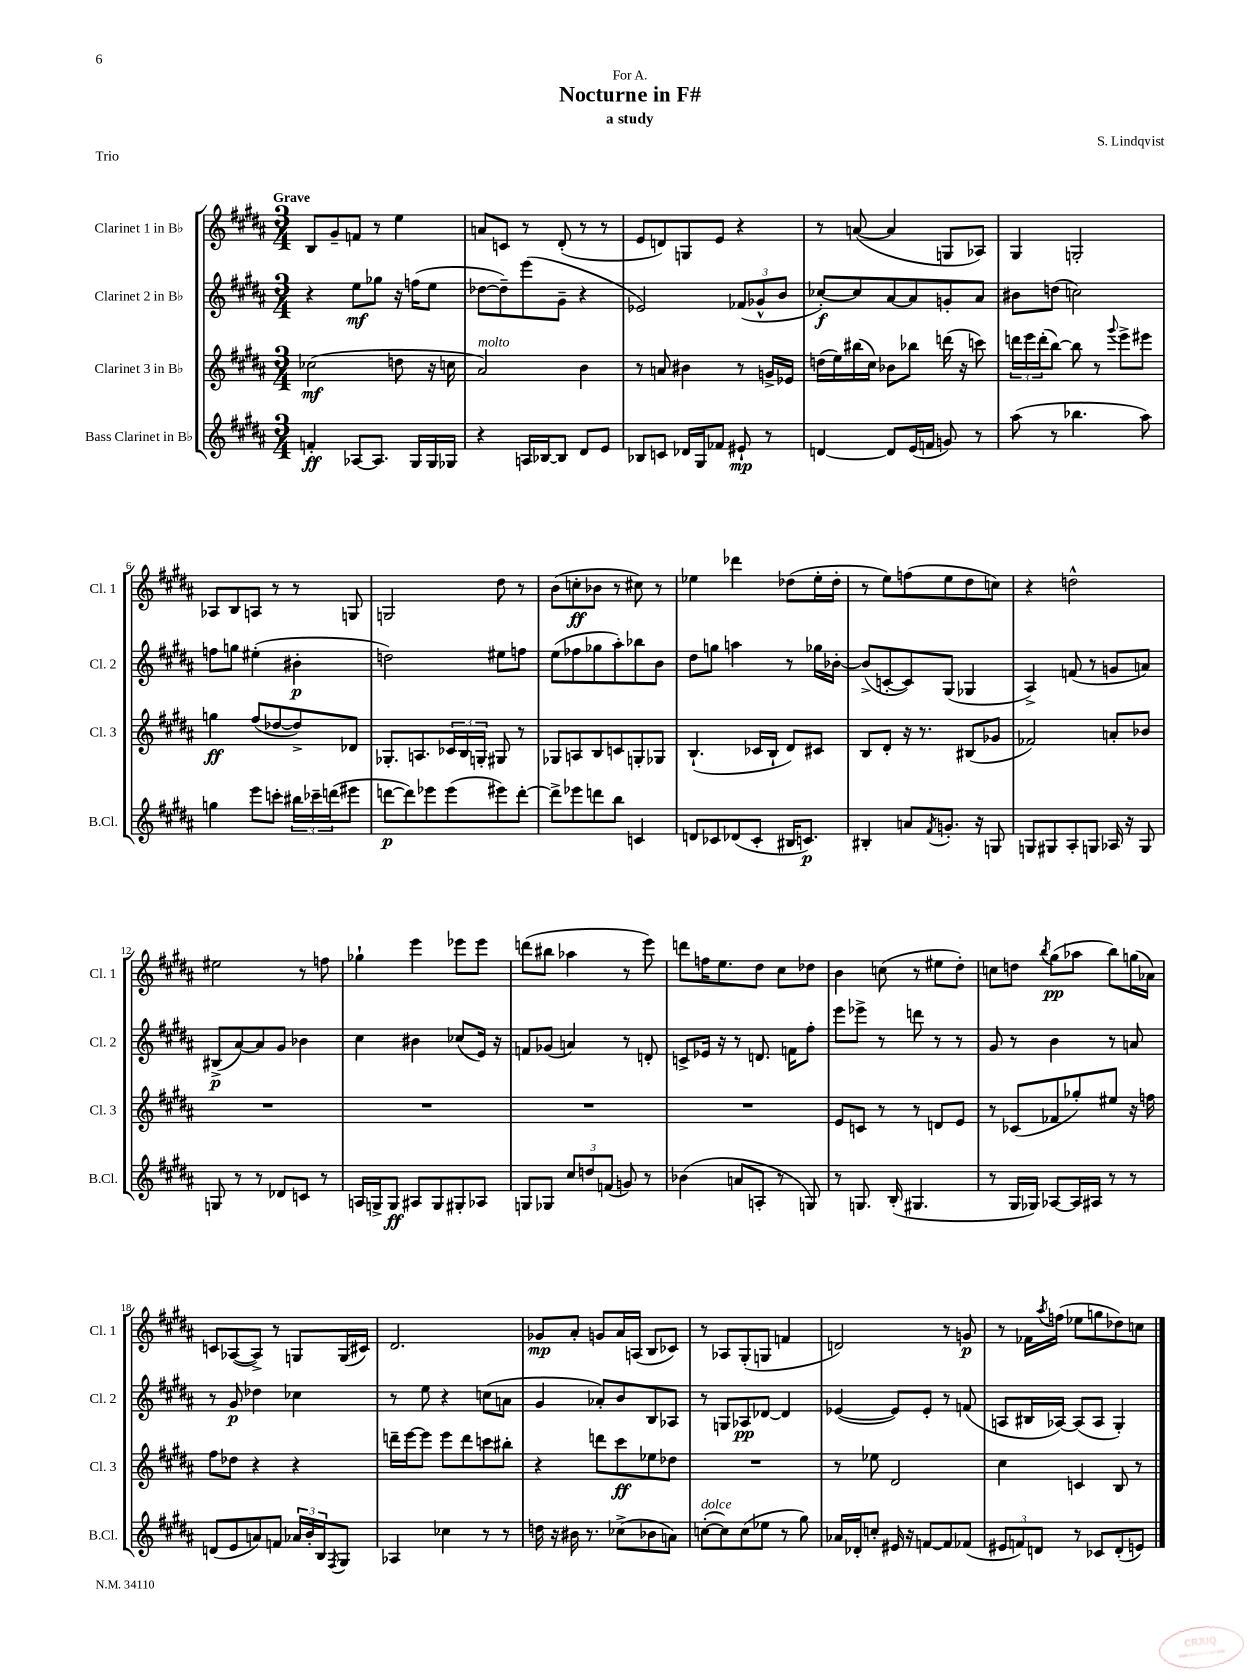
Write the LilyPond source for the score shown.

\header { title = "Nocturne in F#" composer = "S. Lindqvist" subtitle = "a study" dedication = "For A." piece = "Trio" }
<<
\new StaffGroup <<
\new Staff = "s0" \with { instrumentName = "Clarinet 1 in Bb" shortInstrumentName = "Cl. 1" } {
    \clef treble \key b \major \numericTimeSignature \time 3/4 \tempo "Grave"
    b8 gis'8-- f'8 r8 e''4 |
    a'8 c'8 r8 dis'8-.( r8 r8 |
    e'8 d'8) g8 e'8 r4 |
    r8 a'8~( a'4 g8 aes8) |
    gis4 g2-. |
    aes8 b8 a8 r8 r8 g8 |
    g2 dis''8 r8 |
    b'8( c''8-.\ff bes'8 r8 cis''8) r8 |
    ees''4 des'''4 des''8( ees''16-. des''16-. |
    r8 e''8) f''8( e''8 dis''8 c''8) |
    r4 d''2-^ |
    eis''2 r8 f''8 |
    ges''4-! e'''4 ees'''8 ees'''8 |
    d'''8( bis''8 aes''4 r8 e'''8) |
    d'''8 f''16 e''8. dis''8 cis''8 des''8 |
    b'4 c''8( r8 eis''8 dis''8-.) |
    c''8 d''8 \acciaccatura { b''8 } gis''8\pp( aes''8 b''8) g''16( aes'16) |
    c'8 aes8~( aes8->) r8 g8 g16( cis'16) |
    dis'2. |
    ges'8\mp ais'8-. g'8 ais'16 a16( b8 ces'8) |
    r8 aes8 gis8-.( g8 f'4 |
    d'2) r8 g'8\p |
    r8 fes'16 \acciaccatura { ais''8 } f''16( ees''8 g''8 des''8) c''8 \bar "|." |
}
\new Staff = "s1" \with { instrumentName = "Clarinet 2 in Bb" shortInstrumentName = "Cl. 2" } {
    \clef treble \key b \major \numericTimeSignature \time 3/4
    r4 e''8\mf ges''8 r16 f''16( e''8 |
    des''8~ des''8--) e'''8( gis'8-- r4 |
    ees'2) \tuplet 3/2 { fes'8( ges'8-^ b'8 } |
    ces''8~-.\f) ces''8 ais'8~ ais'8 g'8-. ais'8 |
    bis'8 d''8( c''2) |
    f''8 g''8 eis''4-.( bis'4-.\p |
    d''2) eis''8 f''8 |
    e''8( fes''8 ges''8 ais''8-.) bes''8 b'8 |
    dis''8 g''8 a''4 r8 ges''16 bes'16~-. |
    bes'8->( c'8~-. c'8) gis8( ges4 |
    ais4->) f'8( r8 g'8 a'8) |
    bis8->\p( ais'8~) ais'8 gis'8 bes'4 |
    cis''4 bis'4 ces''8( e'16) r16 |
    f'8 ges'8( a'4) r8 d'8-. |
    c'8-> ees'16 r16 r8 d'8. f'16 fis''8-. |
    e'''8 ees'''8-> r8 d'''8 r8 r8 |
    gis'8 r8 b'4 r8 a'8 |
    r8 gis'8\p des''4 ces''4 |
    r8 e''8 r4 c''8( a'8 |
    gis'4 aes'8-.) b'8 b8 aes8 |
    r8 g8 aes8\pp des'8~ des'4 |
    ees'4~( ees'8) ees'8-. r8 f'8( |
    a8 bis16 aes16~) aes8( aes8 gis4-.) \bar "|." |
}
\new Staff = "s2" \with { instrumentName = "Clarinet 3 in Bb" shortInstrumentName = "Cl. 3" } {
    \clef treble \key b \major \numericTimeSignature \time 3/4
    ces''2\mf( d''8 r16 c''16 |
    ais'2^\markup { \italic "molto" }) b'4 |
    r8 a'8 bis'4 r8 g'16-> ees'16 |
    d''16( e''16) bis''16( cis''16) bes'8 bes''8 d'''16( r16 c'''8) |
    \tuplet 3/2 { d'''16 e'''16 d'''16-.( } b''8~) b''8 r8 \appoggiatura { gis'''8 } e'''8-> eis'''8 |
    g''4\ff fis''8( des''8~ des''8->) des'8 |
    ges8.-. a8. \tuplet 3/2 { ces'16 b16 g16-. } gis8 r8 |
    ges8 a8 b8 c'8 g8-. ges8 |
    b4.-!( ces'16 b16-! dis'8) cis'8 |
    b8 dis'8-. r16 r8. bis8( ges'8 |
    fes'2) a'8-. bes'8 |
    R2. |
    R2. |
    R2. |
    R2. |
    e'8 c'8 r8 r8 d'8 e'8 |
    r8 ces'8( fes'8 ges''8-.) eis''8 r16 f''16 |
    fis''8 des''8 r4 r4 |
    d'''16-- e'''16~ e'''8 e'''8 d'''8 c'''8 bis''8-. |
    r4 d'''8 cis'''8\ff ees''8 des''8 |
    R2. |
    r8 ees''8 dis'2 |
    cis''4 c'4 b8 r8 \bar "|." |
}
\new Staff = "s3" \with { instrumentName = "Bass Clarinet in Bb" shortInstrumentName = "B.Cl." } {
    \clef treble \key b \major \numericTimeSignature \time 3/4
    f'4-.\ff aes8~ aes8. gis16 gis16 ges16 |
    r4 a16 bes16~ bes8 dis'8 e'8 |
    bes8 c'8 des'16 gis16 fes'8 eis'8-!\mp r8 |
    d'4~ d'8 e'16( f'16 g'8) r8 |
    ais''8( r8 bes''4. ais''8) |
    g''4 e'''8 c'''8-. \tuplet 3/2 { bis''16 ces'''16-- d'''16( } eis'''8 |
    d'''8~\p d'''8) ees'''8 ees'''8( eis'''8) d'''8~-. |
    d'''8-> ees'''8 d'''8 b''8 c'4 |
    d'8 ces'8 des'8( ces'8-. bis16 c'8.\p) |
    bis4-. a'8 \acciaccatura { fis'8 } g'8.-. r16 g8 |
    g8 gis8 ais8-. g8 aes16 r16 g8 |
    g8 r8 r8 des'8 c'8 r8 |
    a16 g16-> g8\ff ais8 g8 gis8-. aes8 |
    g8 ges8 \tuplet 3/2 { cis''8 d''8 f'8( } g'8) r8 |
    bes'4( a'8 a8-. r8 g8) |
    r8 g8. b16-.( gis4. |
    r8 gis16 ges16) aes8~ aes16 ais16 r8 r8 |
    d'8( e'8 a'8) f'8 \tuplet 3/2 { aes'16 b'16-. b16 } \acciaccatura { fis8 } gis8 |
    aes4 ces''4 r8 r8 |
    d''16 r16 bis'16 r8. ces''8->( bes'8 a'8) |
    c''8~-.^\markup { \italic "dolce" }( c''8) c''8( ees''8 r8 gis''8) |
    aes'16 des'16-. c''8-. eis'16 r16 f'8~ f'8 fes'8( |
    \tuplet 3/2 { eis'8 f'8) d'8 } r8 ces'8 d'8-.( e'8) \bar "|." |
}
>>
>>
